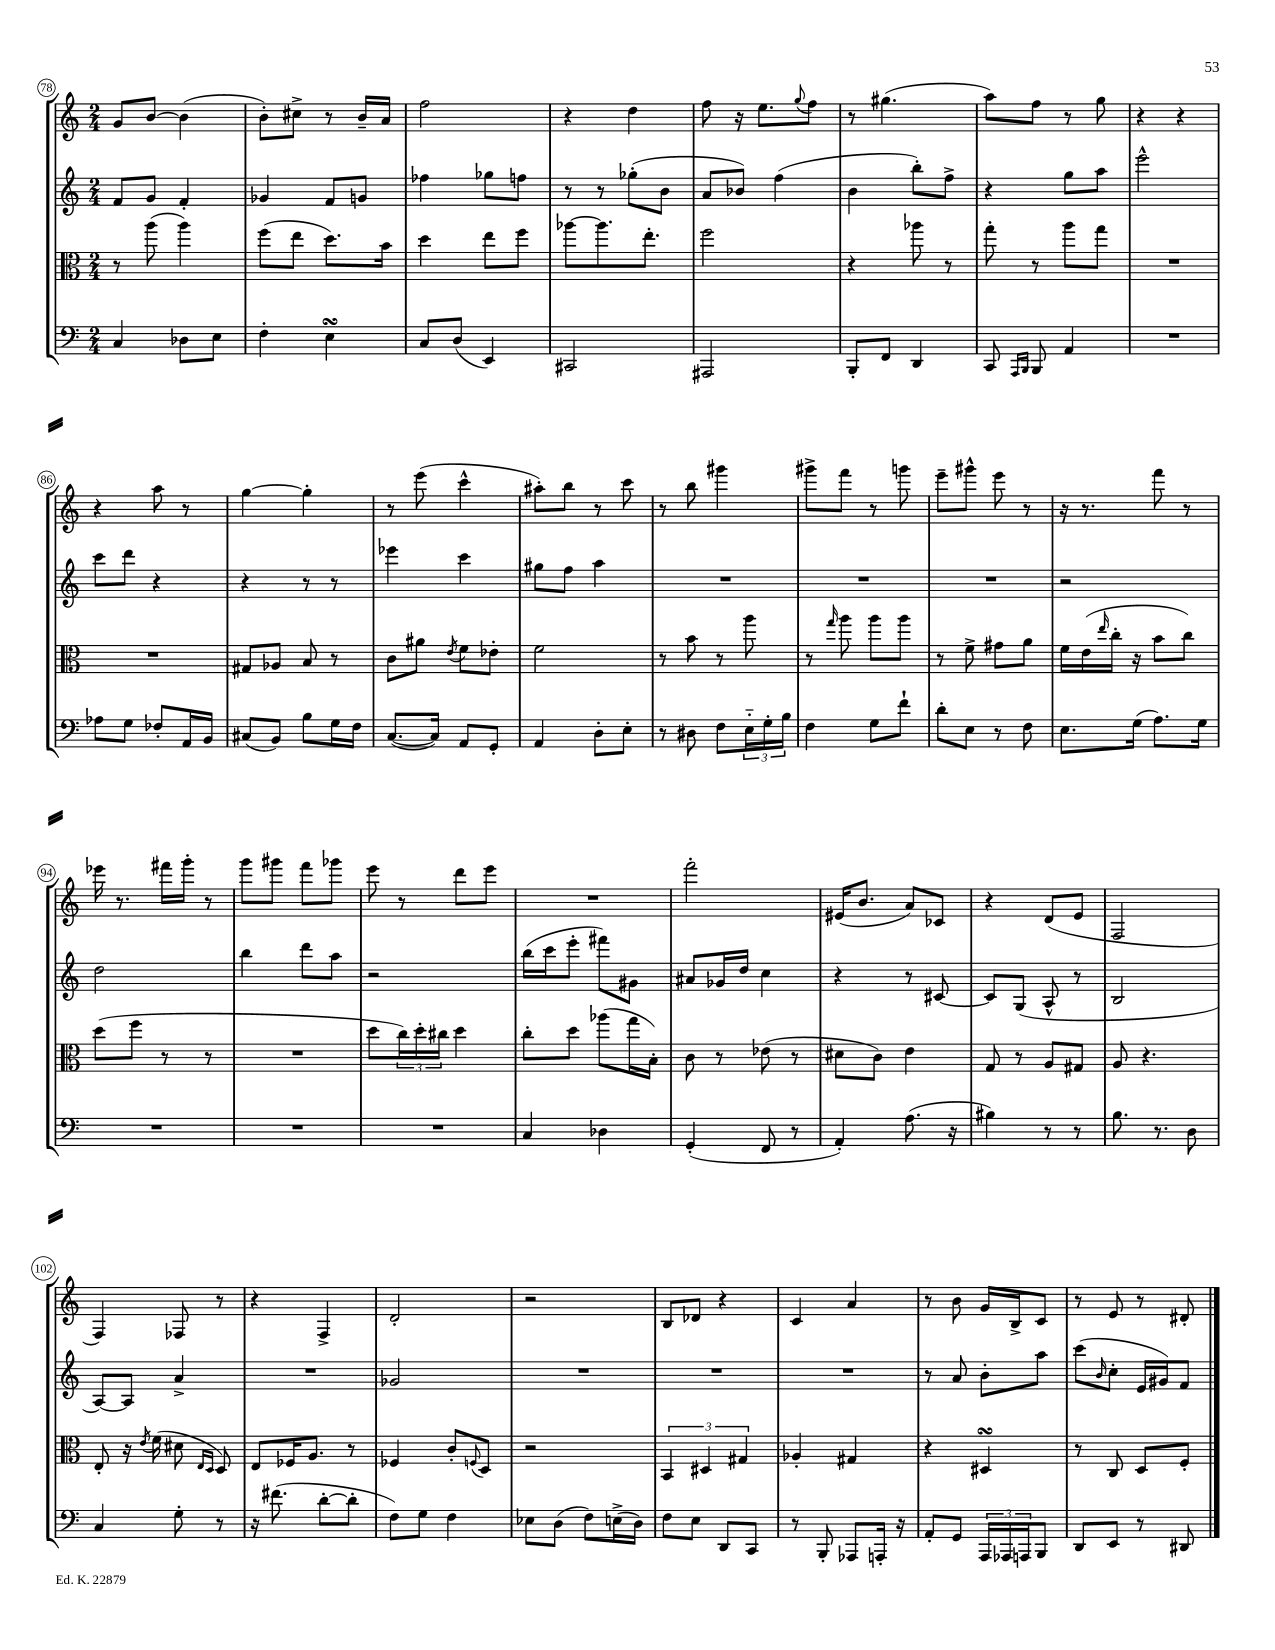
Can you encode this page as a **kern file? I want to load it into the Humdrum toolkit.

**kern	**kern	**kern	**kern
*part4	*part3	*part2	*part1
*staff4	*staff3	*staff2	*staff1
*clefF4	*clefC3	*clefG2	*clefG2
*k[]	*k[]	*k[]	*k[]
*M2/4	*M2/4	*M2/4	*M2/4
=78	=78	=78	=78
4C/	8r	8f/L	8g/L
.	(8aa\	8g/J	[8b/J
8D-X\L	4aa\)	4f'/	(4b\]
8E\J	.	.	.
=79	=79	=79	=79
4F'\	(8ff\L	4g-X/	8b'\L)
.	8ee\J	.	8cc#X^\J
4EsSsS\	8.dd\L)	8f/L	8r
.	.	8gn/J	16b~/LL
.	16b\Jk	.	16a/JJ
=80	=80	=80	=80
8C/L	4dd\	4ff-X\	2ff\
(8D/J	.	.	.
4EE/)	8ee\L	8gg-X\L	.
.	8ff\J	8ffn\J	.
=81	=81	=81	=81
2CC#X/	[8aa-X\L	8r	4r
.	8.aa-\]	8r	.
.	.	(8gg-X'\L	4dd\
.	8.ee'\J	.	.
.	.	8b\J	.
=82	=82	=82	=82
2AAA#X/	2ff\	8a/L	8ff\
.	.	8b-X/J)	16r
.	.	.	8.ee\L
.	.	(4ff\	.
.	.	.	8qqgg/
.	.	.	8ff\J
=83	=83	=83	=83
8BBB'/L	4r	4b\	8r
8FF/J	.	.	(4.gg#X\
4DD/	8aa-X\	8bb'\L)	.
.	8r	8ff^\J	.
=84	=84	=84	=84
8CC/	8gg'\	4r	8aa\L)
16qqAAA/LL	.	.	.
16qqBBB/JJ	.	.	.
8BBB/	8r	.	8ff\J
4AA/	8aa\L	8gg\L	8r
.	8gg\J	8aa\J	8gg\
=85	=85	=85	=85
2r	2r	2eee^^\	4r
.	.	.	4r
!!LO:LB:g=z
=86	=86	=86	=86
8A-X\L	2r	8ccc\L	4r
8G\J	.	8ddd\J	.
8F-X'/L	.	4r	8aa\
16AA/L	.	.	8r
16BB/JJ	.	.	.
=87	=87	=87	=87
(8C#X/L	8G#X/L	4r	[4gg\
8BB/J)	8A-X/J	.	.
8B\L	8B/	8r	4gg'\]
16G\L	8r	8r	.
16F\JJ	.	.	.
=88	=88	=88	=88
([8.C/L	8c\L	4eee-X\	8r
.	8a#X\J	.	(8eee\
16C/Jk])	.	.	.
.	8qe/	.	.
8AA/L	8f\L	4ccc\	4ccc^^\
8GG'/J	8e-X'\J	.	.
=89	=89	=89	=89
4AA/	2f\	8gg#X\L	8aa#X'\L)
.	.	8ff\J	8bb\J
8D'\L	.	4aa\	8r
8E'\J	.	.	8ccc\
=90	=90	=90	=90
8r	8r	2r	8r
8D#X\	8b\	.	8bb\
8F\L	8r	.	4ggg#X\
24E\L	8aa\	.	.
24G'\	.	.	.
24B\JJ	.	.	.
=91	=91	=91	=91
4F\	8r	2r	8ggg#X^\L
.	16qqgg/	.	.
.	8aa\	.	8fff\J
8G\L	8aa\L	.	8r
8f`\J	8aa\J	.	8gggn\
=92	=92	=92	=92
8d'\L	8r	2r	8eee~\L
8E\J	8f^\	.	8ggg#X^^\J
8r	8g#X\L	.	8eee\
8F\	8a\J	.	8r
=93	=93	=93	=93
8.E\L	16f\LL	2r	16r
.	(16e\	.	8.r
.	16qqee/	.	.
.	16cc'\JJ	.	.
(16G\Jk	16r	.	.
8.A\L)	8b\L	.	8fff\
.	8cc\J)	.	8r
16G\Jk	.	.	.
!!LO:LB:g=z
=94	=94	=94	=94
2r	(8dd\L	2dd\	16eee-X\
.	.	.	8.r
.	8ff\J	.	.
.	8r	.	16fff#X\LL
.	.	.	16ggg'\JJ
.	8r	.	8r
=95	=95	=95	=95
2r	2r	4bb\	8ggg\L
.	.	.	8ggg#X\J
.	.	8ddd\L	8fff\L
.	.	8aa\J	8ggg-X\J
=96	=96	=96	=96
2r	8dd\L	2r	8eee\
.	24cc\L)	.	8r
.	24dd'\	.	.
.	24cc#X\JJ	.	.
.	4dd\	.	8ddd\L
.	.	.	8eee\J
=97	=97	=97	=97
4C/	8cc'\L	(16bb\LL	2r
.	.	16ccc\J	.
.	8dd\J	8eee'\J	.
4D-X\	(8aa-X\L	8fff#X\L)	.
.	16gg\L	8g#X\J	.
.	16B'\JJ)	.	.
=98	=98	=98	=98
(4GG'/	8c\	8a#X/L	2fff'\
.	8r	16g-X/L	.
.	.	16dd/JJ	.
8FF/	(8e-X\	4cc\	.
8r	8r	.	.
=99	=99	=99	=99
4AA'/)	8d#X\L	4r	(16e#X/KL
.	.	.	8.b/J
.	8c\J)	.	.
(8.A\	4e\	8r	8a/L)
.	.	[8c#X/	8c-X/J
16r	.	.	.
=100	=100	=100	=100
4B#X\)	8G/	8c#/L]	4r
.	8r	(8G/J	.
8r	8A/L	8A^^/	(8d/L
8r	8G#X/J	8r	8e/J
=101	=101	=101	=101
8.B\	8A/	2B/	2F/
.	4.r	.	.
8.r	.	.	.
8D\	.	.	.
!!LO:LB:g=z
=102	=102	=102	=102
4C/	8E'/	[8A/L)	4F/)
.	16r	8A/J]	.
.	8qe/	.	.
.	(16f\	.	.
8G'\	8d#X\	4a^/	8F-X/
.	16qqE/LL	.	.
.	16qqD/JJ	.	.
8r	8D/)	.	8r
=103	=103	=103	=103
16r	8E/L	2r	4r
(8.f#X\	.	.	.
.	16F-X/K	.	.
.	8.A/J	.	.
[8d'\L	.	.	4F^/
8d'\J]	8r	.	.
=104	=104	=104	=104
8F\L)	4F-X/	2g-X/	2d'/
8G\J	.	.	.
4F\	8c'/L	.	.
.	8qqFn/	.	.
.	8D/J	.	.
=105	=105	=105	=105
8E-X\L	2r	2r	2r
(8D\J	.	.	.
8F\L)	.	.	.
(16En^\L	.	.	.
16D\JJ)	.	.	.
=106	=106	=106	=106
8F\L	6BB/	2r	8B/L
8E\J	.	.	8d-X/J
.	6D#X/	.	.
8DD/L	.	.	4r
.	6G#X/	.	.
8CC/J	.	.	.
=107	=107	=107	=107
8r	4A-X'/	2r	4c/
8BBB'/	.	.	.
8AAA-X/L	4G#X/	.	4a/
16AAAn'/Jk	.	.	.
16r	.	.	.
=108	=108	=108	=108
8AA'/L	4r	8r	8r
8GG/J	.	8a/	8b\
24AAA/LL	4D#XsSsS/	8b'\L	16g/LL
24AAA-X/	.	.	.
.	.	.	16B^/J
24AAAn/J	.	.	.
8BBB/J	.	8aa\J	8c/J
=109	=109	=109	=109
8DD/L	8r	(8ccc\L	8r
.	.	16qqb/	.
8EE/J	8C/	8cc'\J	8e/
8r	8D/L	16e/LL	8r
.	.	16g#X/J)	.
8DD#X/	8F'/J	8f/J	8d#X'/
==	==	==	==
*-	*-	*-	*-
